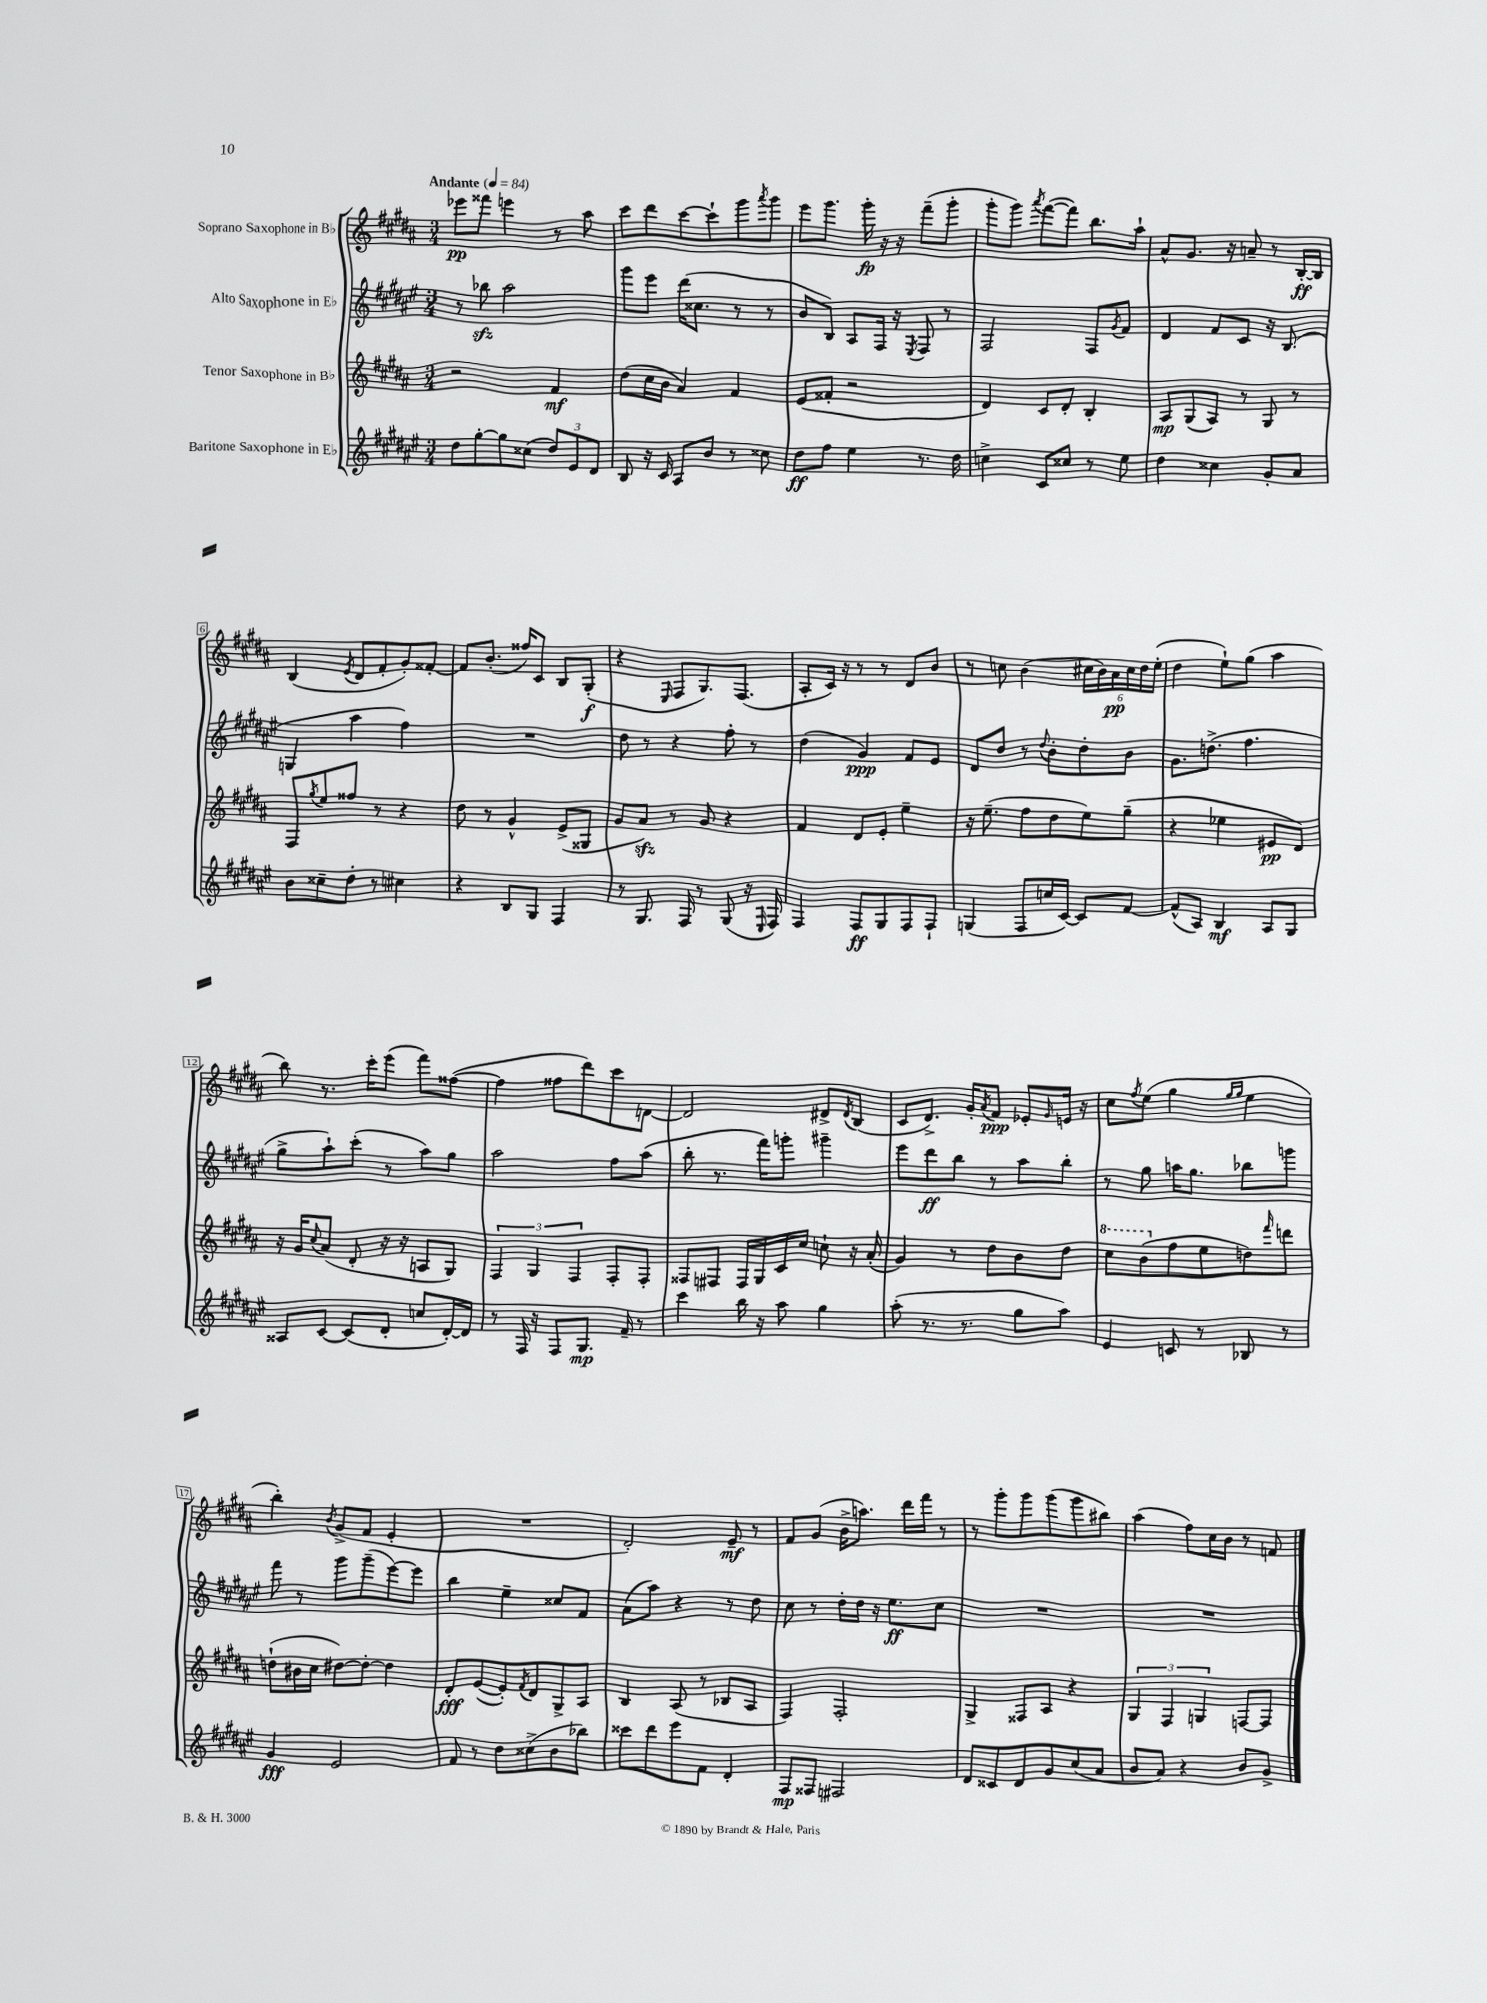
<<
\new StaffGroup <<
\new Staff = "s0" \with { instrumentName = "Soprano Saxophone in Bb" } {
    \clef treble \key b \major \numericTimeSignature \time 3/4 \tempo "Andante" 4 = 84
    ees'''8\pp fisis'''8 e'''4 r8 ais''8 |
    cis'''8 dis'''8 cis'''8~ cis'''8-! gis'''8 \acciaccatura { ais'''8 } gis'''8 |
    e'''8 gis'''8. gis'''16-.\fp r16 r16 fis'''8--( gis'''8-. |
    gis'''8-. gis'''8) \acciaccatura { ais'''8 } fis'''8~( fis'''8) b''8. ais''16-! |
    ais'8-^ gis'8. r16 a'8-- r8 b16~-.\ff b16 |
    b4( \acciaccatura { e'8 } dis'8 fis'8-. gis'8-.) fisis'8~-. |
    fisis'8 b'8.-.( fisis''16) cis'8 b8 gis8-.\f( |
    r4 \grace { e16 } fis8 gis8.) fis8.( |
    ais8-. cis'16) r16 r8 r8 dis'8 b'8 |
    r8 c''8 b'4( \tuplet 6/4 { cis''16 b'16) ais'16\pp cis''16 dis''16 e''16-.( } |
    dis''4 e''8-!) gis''8( ais''4 |
    b''8) r8. cis'''16-. e'''8( fis'''8) fisis''8~( |
    fisis''4 fisis''8 dis'''8) cis'''8 d'8~ |
    d'2 dis'8-> \acciaccatura { dis'8 } b8( |
    cis'8 dis'8.->) gis'16-. \acciaccatura { ais'8 } fis'8\ppp ees'8-. \grace { gis'16 } e'16 r16 |
    cis''8 \acciaccatura { fis''8 } e''8( gis''4 \grace { gis''16 gis''16 } e''4 |
    b''4-.) \acciaccatura { b'8 } gis'8->( fis'8 e'4-. |
    R2. |
    dis'2-.) e'8--\mf r8 |
    fis'8 gis'8( b'16-> a''8.) dis'''16 fis'''16 r8 |
    r8 gis'''8-. gis'''8 gis'''8( gis'''8 bis''8) |
    ais''4( fis''8) cis''16 b'16 r8 f'8 \bar "|." |
}
\new Staff = "s1" \with { instrumentName = "Alto Saxophone in Eb" } {
    \clef treble \key fis \major \numericTimeSignature \time 3/4
    r8 bes''8\sfz ais''2 |
    gis'''8 eis'''8 dis'''16( cisis''8. r8 r8 |
    b'8 b8) ais8 fis16 r16 \acciaccatura { eis8 } fis8 r8 |
    fis2 fis8 \acciaccatura { gis'8 } fis'8 |
    dis'4 fis'8 cis'8 r16 b8.( |
    g4 ais''4 fis''4) |
    R2. |
    dis''8 r8 r4 fis''8-. r8 |
    dis''4( gis'4\ppp) fis'8 eis'8 |
    dis'8 dis''8 r8 \appoggiatura { dis''8 } b'8-. dis''8-. b'8 |
    gis'8. d''8.->( fis''4. |
    gis''8-> ais''8-!) cis'''8-.( r8 ais''8) gis''8 |
    ais''2 fis''8 ais''8( |
    b''8-. r8. fis'''16) g'''8-. gis'''4-- |
    eis'''8 dis'''8\ff b''8 r8 ais''8 b''8-. |
    r8 gis''8 a''16 gis''8. bes''8 g'''8 |
    fis'''8 r8 gis'''8 gis'''8--( eis'''8~) eis'''8 |
    b''4 eis''4-- cisis''8 fis'8 |
    ais'8( ais''8) r4 r8 dis''8 |
    cis''8 r8 dis''16-. dis''16 r16 eis''8.\ff cis''8 |
    R2. |
    R2. \bar "|." |
}
\new Staff = "s2" \with { instrumentName = "Tenor Saxophone in Bb" } {
    \clef treble \key b \major \numericTimeSignature \time 3/4
    r2 fis'4\mf |
    dis''8( cis''16 b'16 ais'4) fis'4 |
    e'8( fisis'8-. r2 |
    dis'4) cis'8 dis'8-. b4-. |
    ais8\mp gis8( ais8) r8 gis8 r8 |
    fis8 \acciaccatura { gis''8 } e''8 fisis''8 r8 r4 |
    dis''8 r8 gis'4-^ e'8->( gisis8 |
    gis'8 ais'8\sfz) r8 gis'8 r4 |
    fis'4 dis'8 e'8-. e''4-- |
    r16 e''8.--( fis''8 dis''8 e''8) gis''8--( |
    r4 ees''4 eis'8\pp dis'8) |
    r16 gis'16 \appoggiatura { cis''8 } ais'8( dis'8-. r16 r16 a8 gis8) |
    \tuplet 3/2 { fis4 gis4 fis4 } fis8-. fis8-. |
    fisis8 fis8 fis16 gis16 cis'16 cis''16 c''8-! r16 ais'16-.( |
    gis'4) r8 dis''8 b'8 dis''8 |
    \ottava #1 cis'''8 b''8( \ottava #0 fis''8 e''8 d''8) \grace { fis'''16 } d'''8 |
    d''8-!( bis'16 cis''16 dis''8~) dis''8~-. dis''4 |
    dis'8-.\fff e'8~( e'8-.) \acciaccatura { fis'8 } dis'8 gis8-> ais8 |
    b4 ais8( r8 bes8 ais8 |
    fis4) fis2-. |
    gis4-> fisis8 ais8 r4 |
    \tuplet 3/2 { gis4 fis4 g4 } f8~ f8 \bar "|." |
}
\new Staff = "s3" \with { instrumentName = "Baritone Saxophone in Eb" } {
    \clef treble \key fis \major \numericTimeSignature \time 3/4
    dis''8 gis''8~-. gis''8 cisis''8( \tuplet 3/2 { dis''8) eis'8 dis'8 } |
    b8 r16 cis'16 ais8 b'8 r8 cisis''8 |
    dis''8\ff fis''8 eis''4 r8. dis''16 |
    c''4-> cis'8 cisis''8 r8 eis''8 |
    dis''4 cisis''4 gis'8-. ais'8 |
    b'8 cisis''8-- dis''8-. r8 cis''4 |
    r4 b8 gis8 fis4 |
    r8 gis8. fis16 r8 gis8( r16 \grace { eis16 } fis16) |
    fis4 fis8\ff gis8 fis8 fis8-! |
    g4( fis8 c''16 cis'16~) cis'8 fis'8~ |
    fis'8-^( ais8) b4\mf ais8 gis8 |
    aisis8 cis'8~ cis'8( dis'8-. c''8 dis'16~-.) dis'16 |
    r8 fis16 r16 fis8 gis8.\mp fis'16-- r8 |
    cis'''4 b''16 r16 ais''8 gis''4 |
    ais''8-.( r8. r8. gis''8 ais''8) |
    eis'4 c'8 r8 bes8 r8 |
    gis'4\fff eis'2 |
    fis'8 r8 dis''8 cisis''8->( b'8 bes''8) |
    cisis'''8 dis'''8 eis'''8 fis'8 dis'4-. |
    fis8\mp fisis8 fis2 |
    dis'8 cisis'8 dis'8 gis'8 cis''8( ais'8 |
    b'8 ais'8) r4 b'8 gis'8-> \bar "|." |
}
>>
>>
\layout { \context { \Score \override BarNumber.stencil = #(make-stencil-boxer 0.1 0.3 ly:text-interface::print) } }
